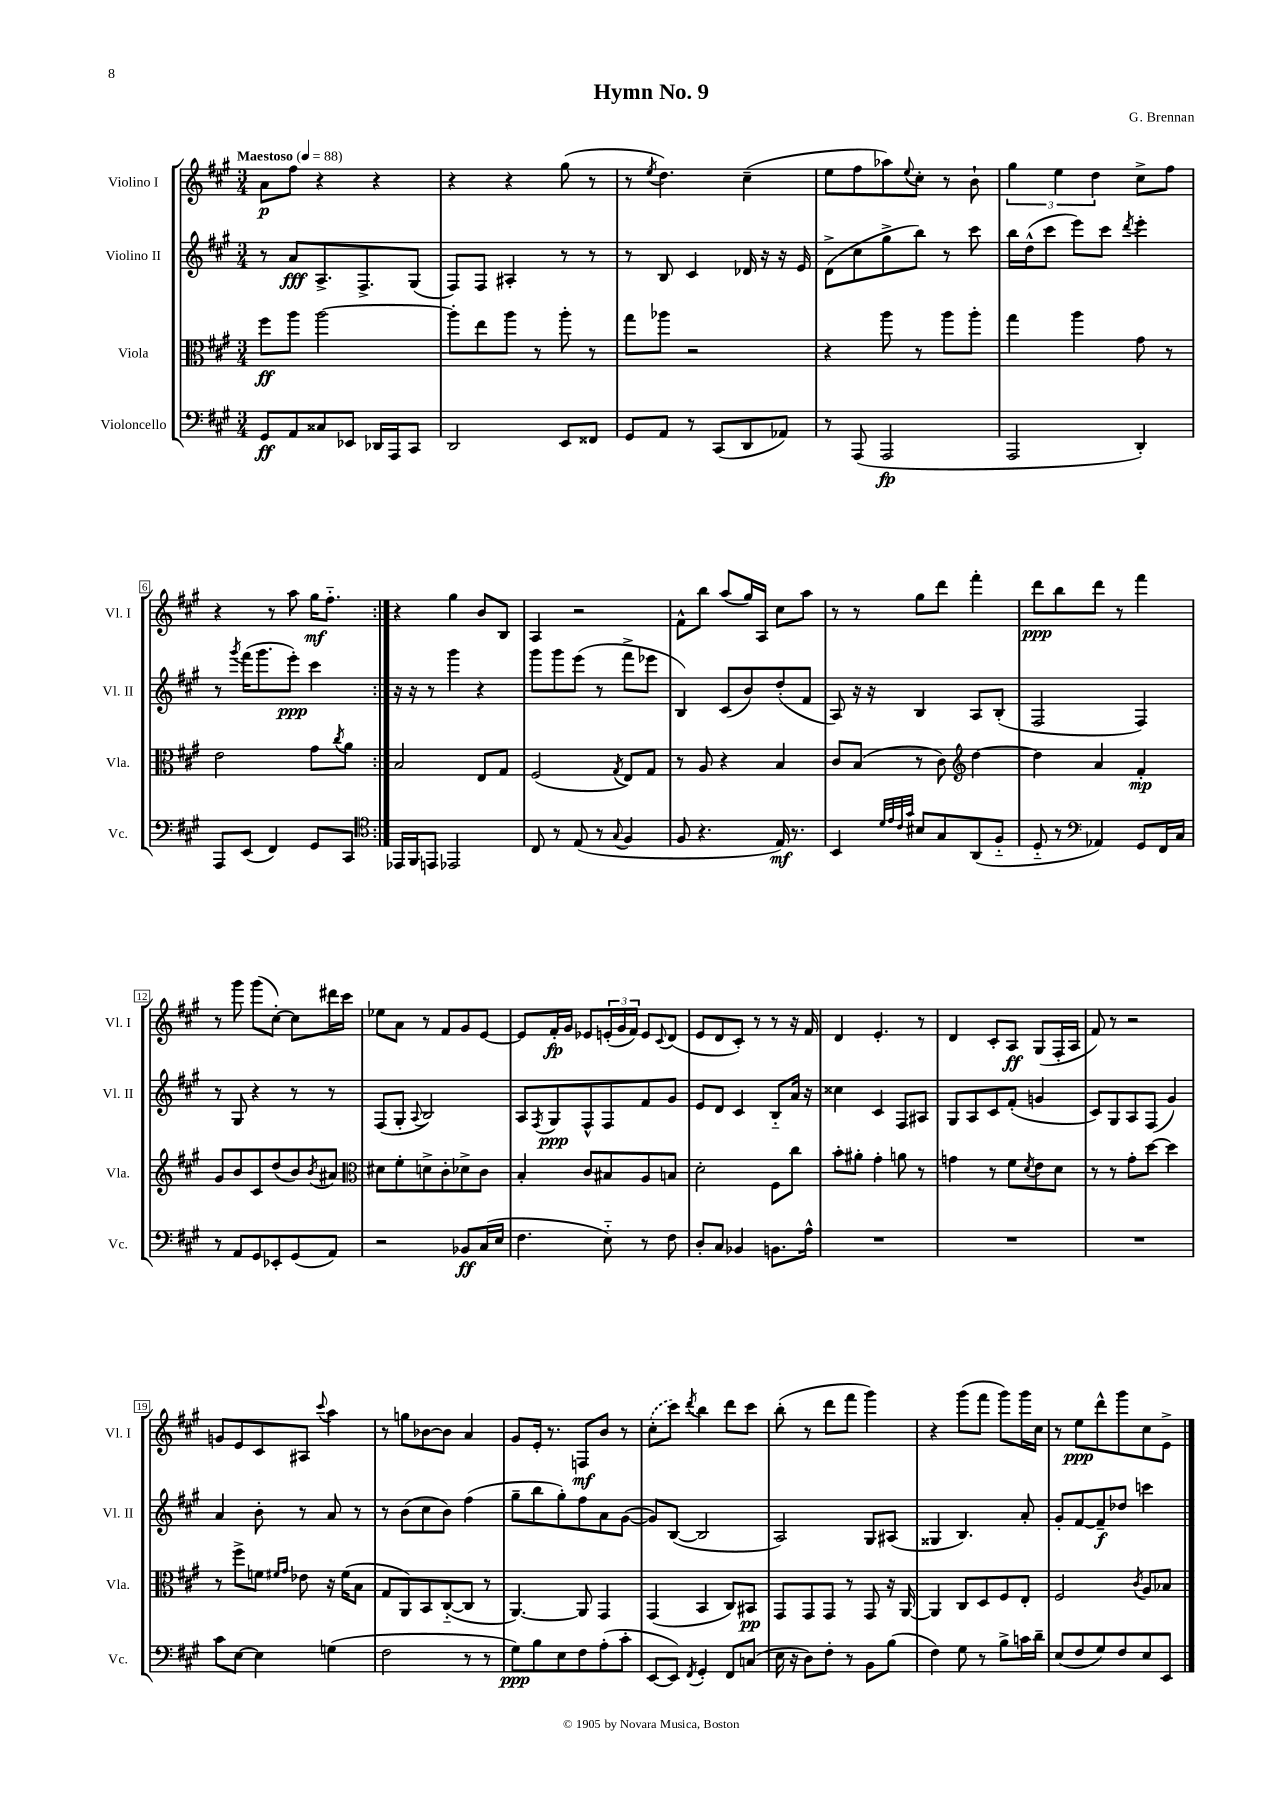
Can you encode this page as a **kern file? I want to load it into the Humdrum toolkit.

**kern	**dynam	**kern	**dynam	**kern	**dynam	**kern	**dynam
*part4	*part4	*part3	*part3	*part2	*part2	*part1	*part1
*staff4	*staff4	*staff3	*staff3	*staff2	*staff2	*staff1	*staff1
*I"Violoncello	*	*I"Viola	*	*I"Violino II	*	*I"Violino I	*
*I'Vc.	*	*I'Vla.	*	*I'Vl. II	*	*I'Vl. I	*
*clefF4	*	*clefC3	*	*clefG2	*	*clefG2	*
*k[f#c#g#]	*	*k[f#c#g#]	*	*k[f#c#g#]	*	*k[f#c#g#]	*
*M3/4	*	*M3/4	*	*M3/4	*	*M3/4	*
*MM88	*	*MM88	*	*MM88	*	*MM88	*
=1	=1	=1	=1	=1	=1	=1	=1
!	!	!	!	!	!	!LO:TX:a:B:t=Maestoso	!
8GG#/L	ff	8ff#\L	ff	8r	.	8a\L	p
8AA/	.	8aa\J	.	8a/L	fff	8ff#\J	.
8C##X/	.	[2aa\	.	8.A^/	.	4r	.
8EE-X/J	.	.	.	.	.	.	.
.	.	.	.	8.F#^/	.	.	.
16DD-X/LL	.	.	.	.	.	4r	.
16AAA/J	.	.	.	.	.	.	.
8CC#/J	.	.	.	(8G#/J	.	.	.
=2	=2	=2	=2	=2	=2	=2	=2
2DD/	.	8aa'\L]	.	8F#/L)	.	4r	.
.	.	8ee\	.	8F#/J	.	.	.
.	.	8aa\J	.	4A#X'/	.	4r	.
.	.	8r	.	.	.	.	.
8EE/L	.	8aa'\	.	8r	.	(8gg#\	.
8FF##X/J	.	8r	.	8r	.	8r	.
=3	=3	=3	=3	=3	=3	=3	=3
8GG#/L	.	8gg#\L	.	8r	.	8r	.
.	.	.	.	.	.	8qee/	.
8AA/J	.	8aa-X\J	.	8B/	.	4.dd\)	.
8r	.	2r	.	4c#/	.	.	.
(8CC#/L	.	.	.	.	.	.	.
8DD/	.	.	.	16d-X/	.	(4cc#~\	.
.	.	.	.	16r	.	.	.
8AA-X/J)	.	.	.	16r	.	.	.
.	.	.	.	16e/	.	.	.
=4	=4	=4	=4	=4	=4	=4	=4
8r	.	4r	.	(8d^\L	.	8ee\L	.
(8AAA/	.	.	.	8cc#\	.	8ff#\	.
2AAA/	fp	8aa\	.	8gg#^\	.	8aa-X\)	.
.	.	.	.	.	.	8qqee/	.
.	.	8r	.	8bb\J)	.	8cc#'\J	.
.	.	8aa\L	.	8r	.	8r	.
.	.	8aa'\J	.	8ccc#\	.	8b`\	.
=5	=5	=5	=5	=5	=5	=5	=5
2AAA/	.	4gg#\	.	16bb\LL	.	6gg#\	.
.	.	.	.	(16dd^^\J	.	.	.
.	.	.	.	8ccc#\J	.	.	.
.	.	.	.	.	.	6ee\	.
.	.	4aa\	.	8eee\L)	.	.	.
.	.	.	.	.	.	6dd\	.
.	.	.	.	8ccc#\J	.	.	.
.	.	.	.	8qddd/	.	.	.
4DD'/)	.	8g#\	.	4eee'\	.	8cc#^\L	.
.	.	8r	.	.	.	8ff#\J	.
!!LO:LB:g=z
=6	=6	=6	=6	=6	=6	=6	=6
8AAA/L	.	2e\	.	8r	.	4r	.
.	.	.	.	8qggg#/	.	.	.
(8EE/J	.	.	.	(16fff#\KL	.	.	.
.	.	.	.	8.ggg#\	.	.	.
4FF#/)	.	.	.	.	.	8r	.
.	.	.	.	8eee'\J)	ppp	8aa\	.
8GG#/L	.	8g#\L	.	4ccc#\	.	16gg#\KL	mf
.	.	.	.	.	.	8.ff#\J	.
.	.	8qcc#/	.	.	.	.	.
8CC#/J	.	8a\J	.	.	.	.	.
=7:|!	=7:|!	=7:|!	=7:|!	=7:|!	=7:|!	=7:|!	=7:|!
*clefC4	*	*	*	*	*	*	*
16EE-X/LL	.	2B/	.	16r	.	4r	.
16FF#/J	.	.	.	16r	.	.	.
8EEn/J	.	.	.	8r	.	.	.
2EE-X/	.	.	.	4ggg#\	.	4gg#\	.
.	.	8E/L	.	4r	.	8b/L	.
.	.	8G#/J	.	.	.	8B/J	.
=8	=8	=8	=8	=8	=8	=8	=8
8C#/	.	(2F#/	.	8ggg#\L	.	4A/	.
8r	.	.	.	8ggg#\	.	.	.
(8E/	.	.	.	(8eee\J	.	2r	.
8r	.	.	.	8r	.	.	.
8qqG#/	.	8qG#/	.	.	.	.	.
4F#/	.	8E/L)	.	8fff#^\L	.	.	.
.	.	8G#/J	.	8eee-X\J	.	.	.
=9	=9	=9	=9	=9	=9	=9	=9
8F#/	.	8r	.	4B/)	.	8f#^^\L	.
4.r	.	8A/	.	.	.	8bb\J	.
.	.	4r	.	(8c#/L	.	(8aa/L	.
.	.	.	.	8b/)	.	16gg#/L)	.
.	.	.	.	.	.	16A/JJ	.
16E/)	mf	4B/	.	(8dd'/	.	8cc#\L	.
8.r	.	.	.	.	.	.	.
.	.	.	.	8f#/J	.	8aa\J	.
=10	=10	=10	=10	=10	=10	=10	=10
4BB/	.	8c#/L	.	8A/)	.	8r	.
.	.	(8B/J	.	16r	.	8r	.
.	.	.	.	16r	.	.	.
32qqd/LLL	.	.	.	.	.	.	.
32qqe/	.	.	.	.	.	.	.
32qqc#/	.	.	.	.	.	.	.
32qqg#/JJJ	.	.	.	.	.	.	.
8B#X/L	.	8r	.	4B/	.	8gg#\L	.
8G#/	.	8c#\)	.	.	.	8ddd\J	.
*	*	*clefG2	*	*	*	*	*
(8AA/	.	[4dd\	.	8A/L	.	4fff#'\	.
8F#/J	.	.	.	(8B'/J	.	.	.
=11	=11	=11	=11	=11	=11	=11	=11
8D/	.	4dd\]	.	2F#/	.	8ddd\L	ppp
8r	.	.	.	.	.	8bb\	.
*clefF4	*	*	*	*	*	*	*
4AA-X/)	.	4a/	.	.	.	8ddd\J	.
.	.	.	.	.	.	8r	.
8GG#/L	.	4f#'/	mp	4F#/)	.	4fff#\	.
16FF#/L	.	.	.	.	.	.	.
16C#/JJ	.	.	.	.	.	.	.
!!LO:LB:g=z
=12	=12	=12	=12	=12	=12	=12	=12
8r	.	8g#/L	.	8r	.	8r	.
8AA/L	.	8b/	.	8G#/	.	8ggg#\	.
8GG#/	.	8c#/	.	4r	.	(8ggg#\L	.
8EE-X'/	.	(8dd/	.	.	.	[8cc#'\J)	.
(8GG#/	.	8b/)	.	8r	.	8cc#\L]	.
.	.	8qb/	.	.	.	.	.
8AA/J)	.	8a#X/J	.	8r	.	16ddd#X\L	.
.	.	.	.	.	.	16ccc#\JJ	.
=13	=13	=13	=13	=13	=13	=13	=13
*	*	*clefC3	*	*	*	*	*
2r	.	8d#X\L	.	(8F#/L	.	8ee-X\L	.
.	.	8f#'\	.	8G#'/J	.	8a\J	.
.	.	.	.	8qqA/	.	.	.
.	.	8dn^\	.	2B/)	.	8r	.
.	.	8c#'\	.	.	.	8f#/L	.
8BB-X/L	ff	8d-X^\	.	.	.	8g#/	.
(16C#/L	.	8c#\J	.	.	.	[8e/J	.
16E/JJ	.	.	.	.	.	.	.
=14	=14	=14	=14	=14	=14	=14	=14
4.F#\	.	4B'/	.	8A/L	.	8e/L]	.
.	.	.	.	8qF#/	.	.	.
.	.	.	.	8G#/	ppp	16f#'/L	fp
.	.	.	.	.	.	16g#/JJ	.
.	.	8c#/L	.	8F#^^/	.	8e-X/L	.
8E\)	.	8B#X/	.	8F#/	.	(24en'/L	.
.	.	.	.	.	.	24g#/	.
.	.	.	.	.	.	24f#/JJ)	.
8r	.	8A/	.	8f#/	.	8e/L	.
.	.	.	.	.	.	8qqc#/	.
8F#\	.	8Bn/J	.	8g#/J	.	(8d/J	.
=15	=15	=15	=15	=15	=15	=15	=15
8D'/L	.	2d'\	.	8e/L	.	8e/L	.
8C#/J	.	.	.	8d/J	.	8d/	.
4BB-X/	.	.	.	4c#/	.	8c#'/J)	.
.	.	.	.	.	.	8r	.
8.BBn\L	.	8F#\L	.	8B/L	.	8r	.
.	.	8cc#\J	.	16a/Jk	.	16r	.
16A^^\Jk	.	.	.	16r	.	16f#/	.
=16	=16	=16	=16	=16	=16	=16	=16
2.r	.	8b'\L	.	4cc##X\	.	4d/	.
.	.	8a#X'\J	.	.	.	.	.
.	.	4g#'\	.	4c#/	.	4.e'/	.
.	.	8an\	.	8F#/L	.	.	.
.	.	8r	.	8A#X/J	.	8r	.
=17	=17	=17	=17	=17	=17	=17	=17
2.r	.	4gn\	.	8G#/L	.	4d/	.
.	.	.	.	8A/	.	.	.
.	.	8r	.	8c#/	.	8c#'/L	.
.	.	8f#\L	.	(8f#'/J	.	8A/J	ff
.	.	8qd/	.	.	.	.	.
.	.	8e\	.	4gn/	.	(8G#/L	.
.	.	8d\J	.	.	.	16F#'/L	.
.	.	.	.	.	.	16A/JJ	.
=18	=18	=18	=18	=18	=18	=18	=18
2.r	.	8r	.	8c#/L)	.	8f#/)	.
.	.	8r	.	8G#/	.	8r	.
.	.	8g#'\L	.	8A/	.	2r	.
.	.	[8dd\J	.	(8F#/J	.	.	.
.	.	4dd\]	.	4g#/)	.	.	.
!!LO:LB:g=z
=19	=19	=19	=19	=19	=19	=19	=19
8c#\L	.	8r	.	4a/	.	8gn/L	.
[8E\J	.	8ff#^\L	.	.	.	8e/	.
4E\]	.	8fn\J	.	8b'\	.	8c#/	.
.	.	16qqf#X/LL	.	.	.	.	.
.	.	16qqg#/JJ	.	.	.	.	.
.	.	8e-X\	.	8r	.	8A#X/J	.
.	.	.	.	.	.	8qqccc#/	.
(4Gn\	.	16r	.	8a/	.	4aa\	.
.	.	(16f#\KL	.	.	.	.	.
.	.	8B\J	.	8r	.	.	.
=20	=20	=20	=20	=20	=20	=20	=20
2F#\	.	8G#/L	.	8r	.	8r	.
.	.	8AA/)	.	(8b\L	.	8ggn\L	.
.	.	8BB/	.	8cc#\	.	[8b-X\	.
.	.	([8C#/	.	8b\J)	.	8b-\J]	.
8r	.	8C#/J]	.	(4ff#\	.	4a/	.
8r	.	8r	.	.	.	.	.
=21	=21	=21	=21	=21	=21	=21	=21
8G#\L)	ppp	[4.AA/)	.	8gg#~\L	.	8g#/L	.
8B\	.	.	.	8bb\	.	16e'/Jk	.
.	.	.	.	.	.	8.r	.
8E\	.	.	.	8gg#'\)	.	.	.
8F#\	.	8AA/]	.	8ff#\	.	8Fn/L	mf
(8A'\	.	4GG#/	.	8a\	.	8b/J	.
8c#'\J	.	.	.	([8g#\J	.	8r	.
=22	=22	=22	=22	=22	=22	=22	=22
[8EE/L	.	(4GG#/	.	8g#/L])	.	(8cc#'\L	.
8EE/J])	.	.	.	([8B/J	.	8ccc#\J)	.
8qFF#/	.	.	.	.	.	8qddd/	.
4GG#'/	.	4BB/	.	2B/]	.	4bb\	.
8FF#/L	.	8C#/L)	.	.	.	8ddd\L	.
(8Cn/J	.	8BB#X/J	pp	.	.	8ccc#\J	.
=23	=23	=23	=23	=23	=23	=23	=23
16E\	.	8GG#/L	.	2A/)	.	(8bb'\	.
16r	.	.	.	.	.	.	.
8D\L)	.	8GG#/	.	.	.	8r	.
8F#'\J	.	8GG#/J	.	.	.	8ddd\L	.
8r	.	8r	.	.	.	8fff#\J	.
8BB\L	.	8GG#/	.	8G#/L	.	4ggg#\)	.
(8B\J	.	16r	.	(8A#X/J	.	.	.
.	.	[16AA/	.	.	.	.	.
=24	=24	=24	=24	=24	=24	=24	=24
4F#\)	.	4AA/]	.	4G##X/	.	4r	.
8G#\	.	8C#/L	.	4.B/)	.	(8ggg#\L	.
8r	.	8D/	.	.	.	8fff#\J	.
8B^\L	.	8F#/	.	.	.	8ggg#\L)	.
16cn\L	.	8E'/J	.	8a'/	.	16ggg#\L	.
16d~\JJ	.	.	.	.	.	16cc#\JJ	.
=25	=25	=25	=25	=25	=25	=25	=25
(8E/L	.	2F#/	.	8g#'/L	.	8r	.
8F#/	.	.	.	[8f#/	.	8ee\L	ppp
8G#/)	.	.	.	8f#~/]	f	8ddd^^\	.
8F#/	.	.	.	8dd-X/J	.	8ggg#\	.
.	.	8qc#/	.	.	.	.	.
8E/	.	8A/L	.	4cccn\	.	8cc#\	.
8EE/J	.	8B-X/J	.	.	.	8e^\J	.
==	==	==	==	==	==	==	==
*-	*-	*-	*-	*-	*-	*-	*-
